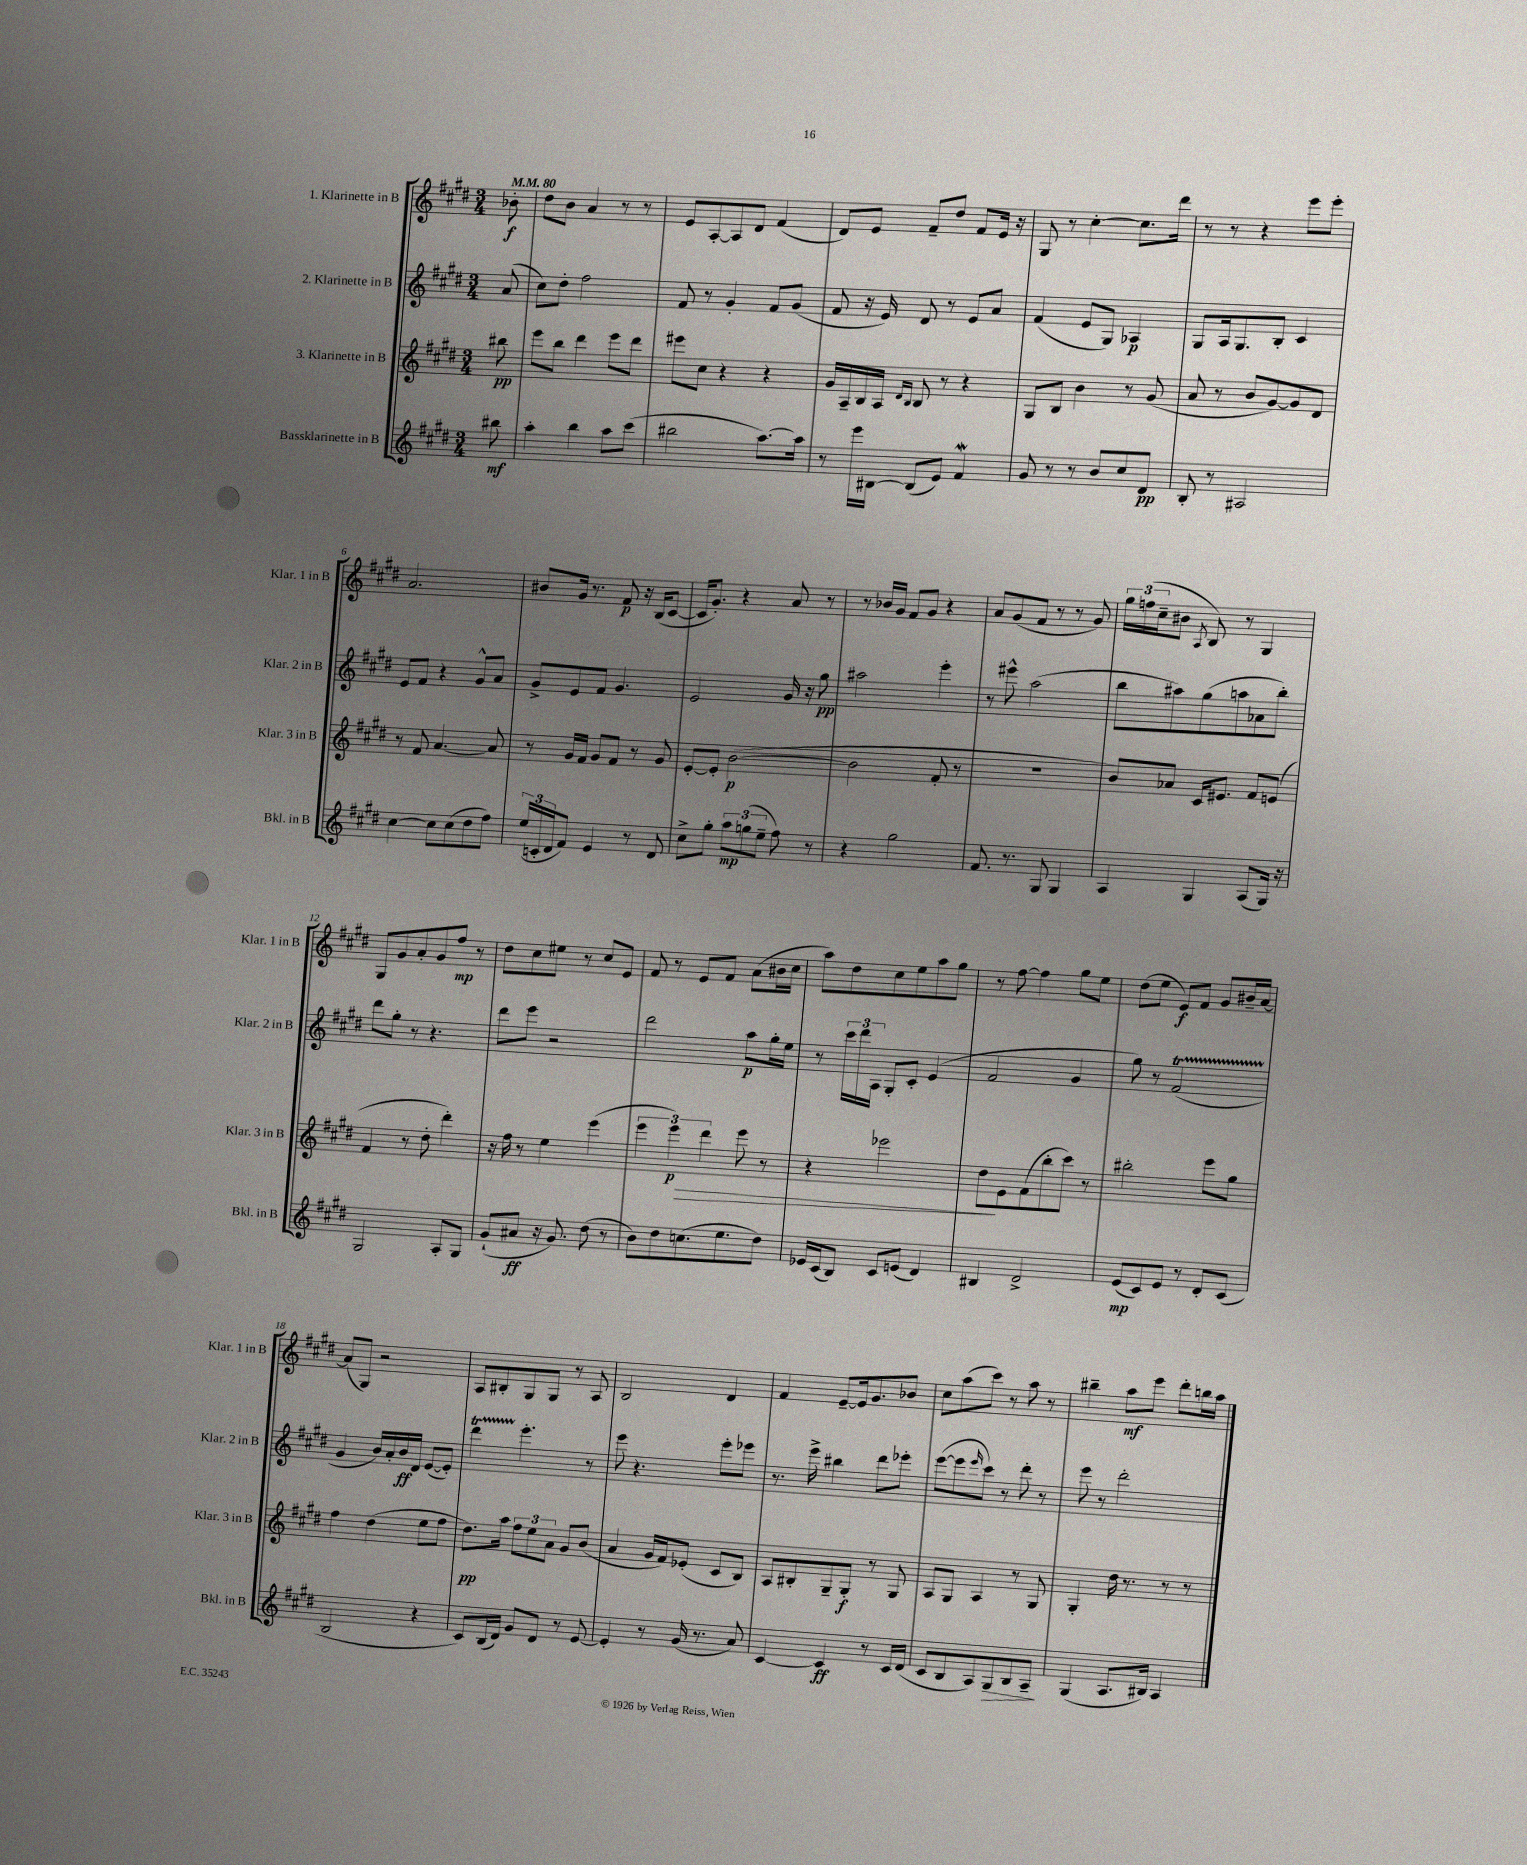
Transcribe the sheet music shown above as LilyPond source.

<<
\new StaffGroup <<
\new Staff = "s0" \with { instrumentName = "1. Klarinette in B" shortInstrumentName = "Klar. 1 in B" } {
    \clef treble \key e \major \numericTimeSignature \time 3/4 \partial 8 \tempo 4 = 80
    bes'8-.\f |
    dis''8 b'8 a'4 r8 r8 |
    e'8 a8~-. a8 dis'8 fis'4( |
    dis'8) e'8 fis'8-- dis''8 fis'8 e'16 r16 |
    gis8 r8 cis''4~-. cis''8. dis'''16 |
    r8 r8 r4 e'''8 e'''8-. |
    a'2. |
    bis'8 gis'16 r8. fis'8\p r16 b16( cis'8~ |
    cis'16 gis'8.-.) r4 a'8 r8 |
    r8 bes'16 gis'16 fis'8 gis'8 r4 |
    a'8 gis'8( fis'8 r8 r8 gis'8) |
    \tuplet 3/2 { gis''16 f''16( cis''16-- } bis'8 \acciaccatura { a8 } b8) r8 gis4 |
    gis8 gis'8 a'8-. gis'8 fis''8\mp r8 |
    dis''8 cis''8 eis''8 r8 cis''8 e'8 |
    fis'8 r8 e'8 fis'8 a'8( bis'16 cis''16 |
    a''8) dis''8 cis''8 e''8 a''8 gis''8 |
    r8 fis''8~ fis''4 gis''8 e''8 |
    dis''8( e''8 e'8\f) fis'8 gis'8 bis'16-- a'16~ |
    a'8( gis8) r2 |
    a8 bis8-. gis8 gis8 r8 a8 |
    b2 dis'4 |
    fis'4 e'8~-- e'16 gis'8. bes'8 |
    cis''8 a''8( cis'''8) r8 a''8 r8 |
    bis''4-- a''8\mf e'''8 dis'''8-. b''16 a''16 \bar "|." |
}
\new Staff = "s1" \with { instrumentName = "2. Klarinette in B" shortInstrumentName = "Klar. 2 in B" } {
    \clef treble \key e \major \numericTimeSignature \time 3/4 \partial 8
    a'8( |
    cis''8) dis''8-. fis''2 |
    fis'8 r8 gis'4-. fis'8 gis'8( |
    fis'8 r16 e'16) dis'8 r8 e'8 a'8 |
    fis'4( e'8 gis8) aes4\p |
    gis8 a16 gis8. b8-. cis'4 |
    e'8 fis'8 r4 gis'8-^ a'8 |
    gis'8-> e'8 fis'8 gis'4. |
    e'2 gis'16 r16 gis''8\pp |
    ais''2 e'''4-. |
    r8 eis'''8-^ a''2( |
    b''8 ais''8) gis''8( a''8 aes'8 b''8-.) |
    dis'''8 gis''8-. r8 r4. |
    dis'''8 e'''8 r2 |
    dis'''2 a''8\p gis''16-. e''16 |
    r8 \tuplet 3/2 { cis'''16 dis'''16 a16 } gis8-. cis'8-. e'4( |
    fis'2 gis'4 |
    gis''8) r8 fis'2\startTrillSpan( |
    gis'4\stopTrillSpan b'16) a'16-. b'16\ff dis'16 e'8~( e'8-.) |
    dis'''4\startTrillSpan e'''4.-.\stopTrillSpan r8 |
    e'''8 r4. e'''8-. ees'''8 |
    r8. e'''16-> bis''4 dis'''8 ees'''8-. |
    e'''8~( e'''8 \grace { e'''16 } cis'''8) r8 dis'''8-. r8 |
    e'''8 r8 dis'''2-. \bar "|." |
}
\new Staff = "s2" \with { instrumentName = "3. Klarinette in B" shortInstrumentName = "Klar. 3 in B" } {
    \clef treble \key e \major \numericTimeSignature \time 3/4 \partial 8
    bis''8\pp |
    e'''8 b''8 dis'''4 e'''8 dis'''8 |
    eis'''8 cis''8 r4 r4 |
    gis'16 a16-- b16 a16 \grace { dis'16 b16 } b8 r8 r4 |
    gis8 b8 b'4 r8 gis'8( |
    a'8 r8 b'8 gis'8~) gis'8 dis'8 |
    r8 fis'8 a'4.~ a'8 |
    r8 gis'16 fis'16 gis'8 fis'8 r8 gis'8 |
    e'8~-. e'8-. b'2~\p( |
    b'2 fis'8-. r8 |
    R2. |
    b'8) aes'8 cis'16 eis'8. fis'8 e'8( |
    fis'4 r8 dis''8-. dis'''4-.) |
    r16 fis''16 r8 e''4 e'''4( |
    \tuplet 3/2 { e'''4 e'''4\p\>) dis'''4 } e'''8 r8 |
    r4 ees'''2 |
    dis''8\! e'8 fis'8( b''8-. cis'''8) r8 |
    bis''2-. e'''8 gis''8 |
    fis''4 dis''4( e''8 fis''8 |
    dis''8.\pp) a''16 \tuplet 3/2 { fis''8 e''8 a'8 } gis'8 b'8( |
    a'4 gis'16 fis'16) ees'8-.( cis'8 b8) |
    a8 bis8-. gis8-- gis8-.\f r8 gis8 |
    a8 gis8 a4 r8 gis8 |
    gis4-. dis''16 r8. r8 r8 \bar "|." |
}
\new Staff = "s3" \with { instrumentName = "Bassklarinette in B" shortInstrumentName = "Bkl. in B" } {
    \clef treble \key e \major \numericTimeSignature \time 3/4 \partial 8
    bis''8\mf |
    a''4-. b''4 a''8 cis'''8( |
    bis''2 a''8.~) a''16 |
    r8 e'''16 bis16~ bis8( e'8) fis'4\mordent |
    gis'8 r8 r8 b'8 cis''8 dis'8\pp |
    b8-. r8 ais2 |
    cis''4~ cis''8 cis''8( dis''8 fis''8) |
    \tuplet 3/2 { e''16( c'16-. dis'16 } fis'8) e'4 r8 dis'8 |
    cis''8-> gis''8-. \tuplet 3/2 { a''8\mp g''8( e''8-- } fis''8) r8 |
    r4 gis''2 |
    fis'8. r8. gis8 gis4 |
    a4 gis4 a8( gis16) r16 |
    gis2 a8-. gis8 |
    gis'8-!( ais'8\ff r16 gis'8.) dis''8( r8 |
    b'8) dis''8 c''8.( e''8. dis''8) |
    ees'16 cis'16( b8) cis'8 e'8( dis'4) |
    bis4 dis'2-> |
    e'8\mp( cis'8) e'8 r8 dis'8-. cis'8( |
    b2 r4 |
    cis'8) b16( dis'16) gis'8 dis'8 r8 e'8~ |
    e'4-. r8 gis'16( r8. a'8) |
    cis'4~ cis'4\ff r8 cis'16 dis'16( |
    cis'8 b8 a8) gis8\> b8 a8--\! |
    gis4( a8. bis16) a4 \bar "|." |
}
>>
>>
